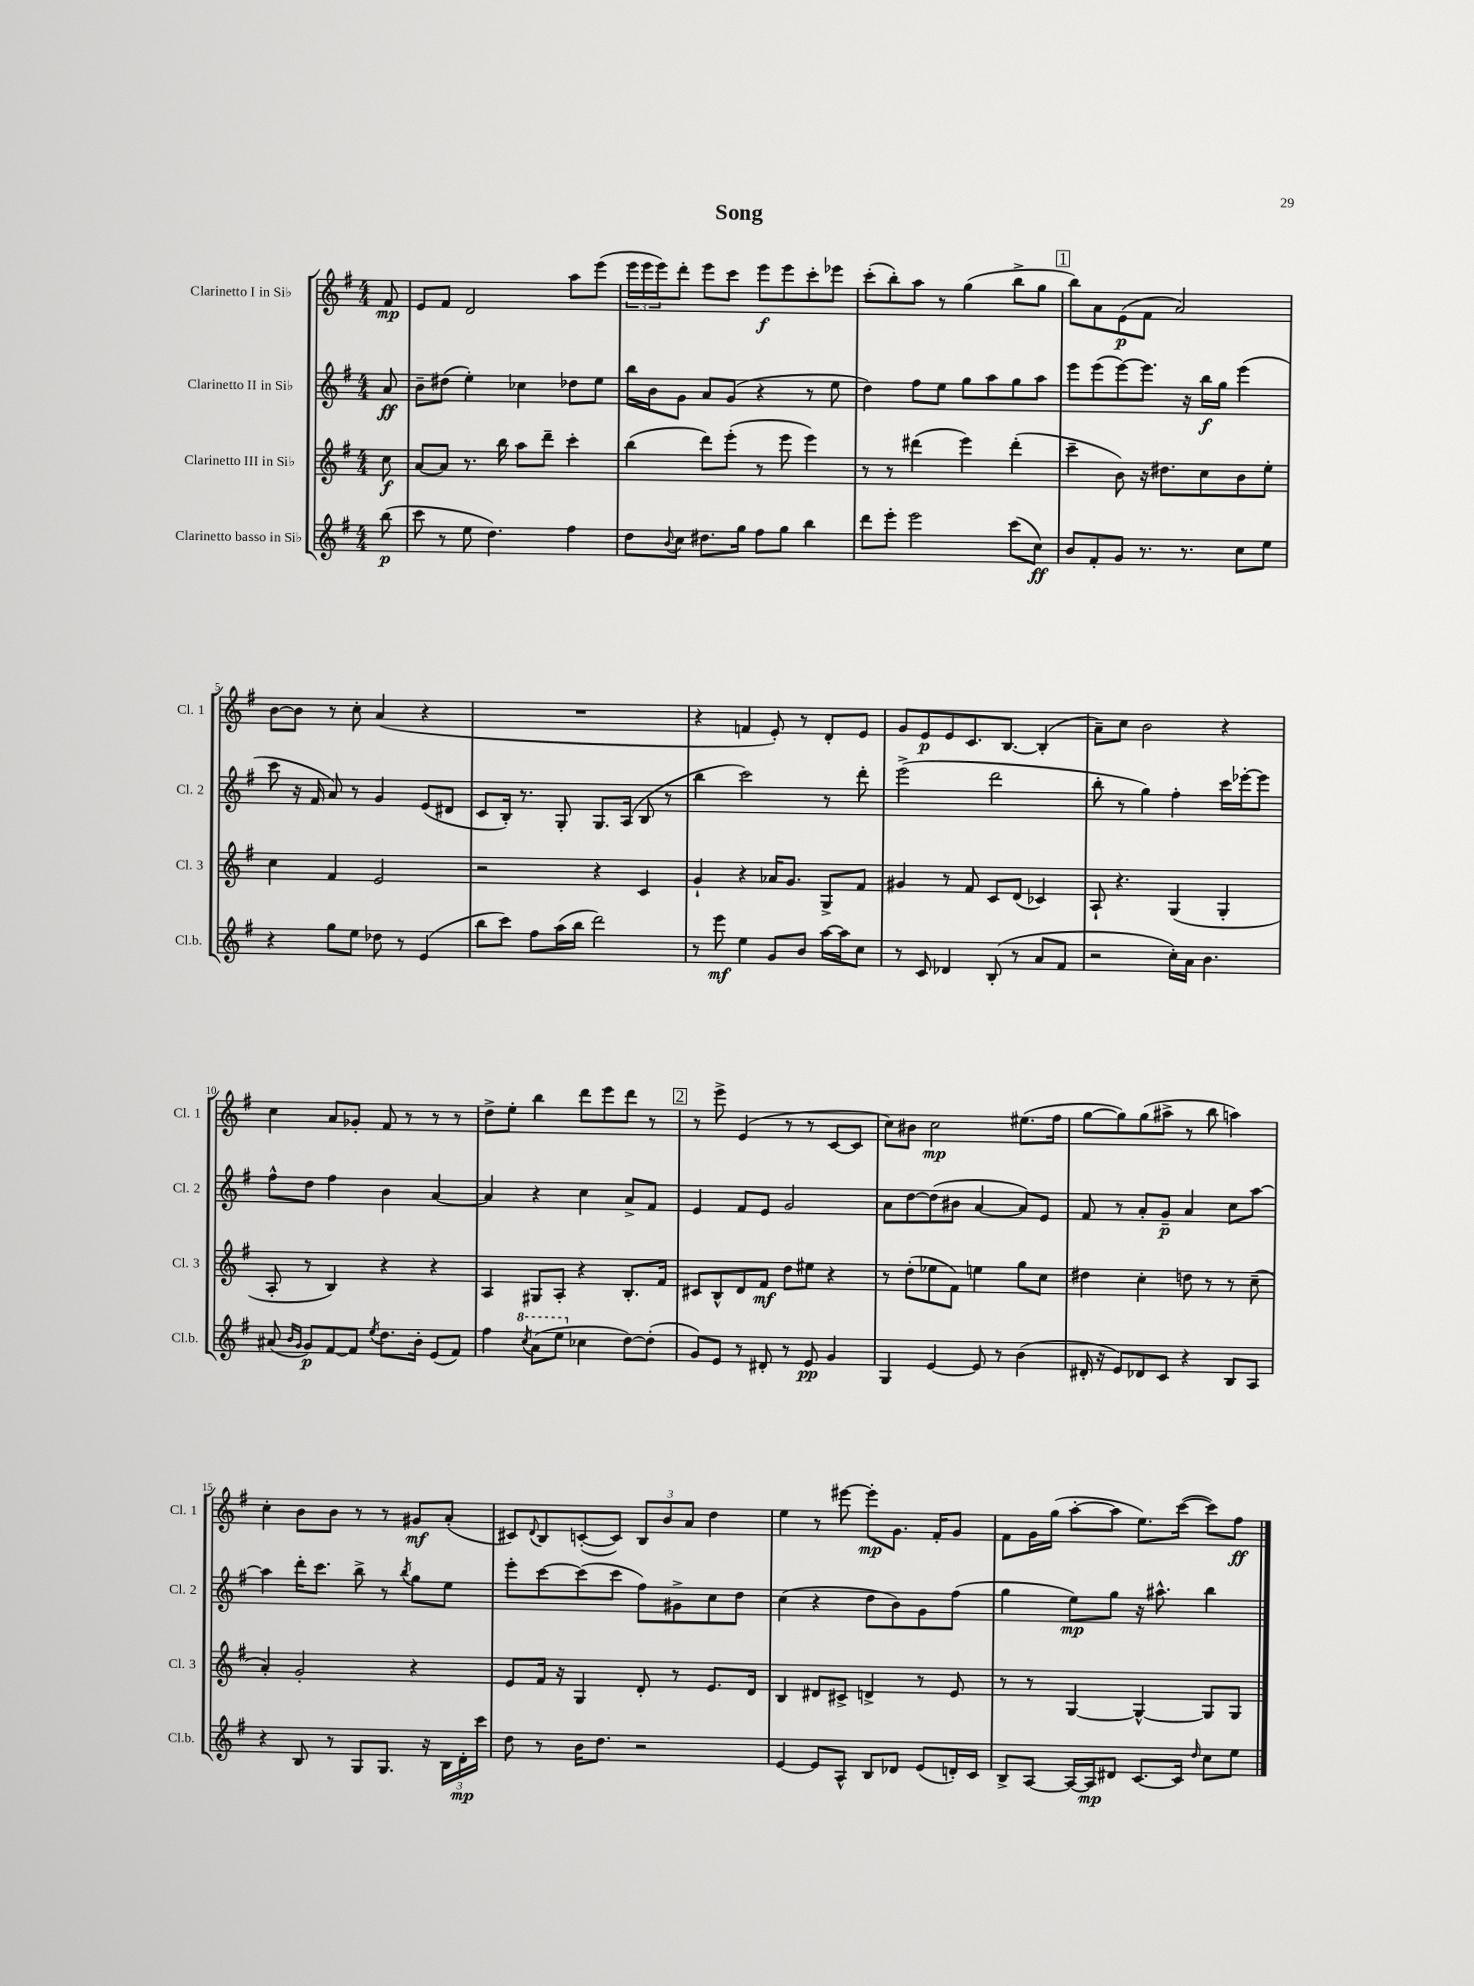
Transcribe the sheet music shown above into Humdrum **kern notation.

**kern	**kern	**kern	**kern
*staff4	*staff3	*staff2	*staff1
*clefG2	*clefG2	*clefG2	*clefG2
*k[f#]	*k[f#]	*k[f#]	*k[f#]
*M4/4	*M4/4	*M4/4	*M4/4
(8bb	8cc	8a	8f#
=	=	=	=
8ccc	[8a	8b~	8e
8r	8a]	(8dd#	8f#
8ee	8.r	4ee')	2d
4.dd)	.	.	.
.	16bb	.	.
.	8aa	4cc-	.
.	8ddd~	.	.
4ff#	4ccc'	8dd-	8aa
.	.	8ee	(8eee
=	=	=	=
8dd	(4bb	16bb	24eee
.	.	.	24eee
.	.	16b	.
.	.	.	24eee)
8qqb	.	.	.
8cc	.	8g	8ddd'
8.dd#	8ddd)	8a	8eee
.	(8eee'	(8g	8ccc
16gg	.	.	.
8ff#	8r	4r	8eee
8gg	8eee	.	8eee
4bb	4eee)	8r	8ccc'
.	.	8ee	8eee-
=	=	=	=
8ddd	8r	4dd)	(8ccc'
8eee'	8r	.	8bb')
2eee	(4ddd#	8ff#	8aa
.	.	8ee	8r
.	4eee)	8gg	(4gg
.	.	8aa	.
(8ccc	(4ddd#'	8gg	8bb^
8cc)	.	8aa	8gg
=	=	=	=
8b	4ccc~	8eee	8bb)
8f#'	.	(8eee	8a
8g	8b)	[8eee)	(8e
8.r	16r	8.eee]	8f#
.	8.dd#	.	.
.	.	.	2a)
8.r	.	16r	.
.	8cc	16bb	.
.	.	16gg	.
8cc	8b	(4eee	.
8ee	8ee'	.	.
=	=	=	=
4r	4cc	8ccc	[8b
.	.	16r	8b]
.	.	16f#	.
8gg	4f#	8a)	8r
8ee	.	8r	8cc'
8dd-	2e	4g	(4a
8r	.	.	.
(4e	.	(8e	4r
.	.	8d#	.
=	=	=	=
8bb	2r	8c	1r
8ccc)	.	16B')	.
.	.	8.r	.
8ff#	.	.	.
(16aa	.	8G'	.
16bb	.	.	.
2ddd)	4r	8.G	.
.	.	(16A	.
.	4c	8B	.
.	.	8r	.
=	=	=	=
8r	4g`	4bb	4r
8eee	.	.	.
4ee	4r	2ccc)	4f
8g	16a-	.	8e')
.	8.g	.	.
8b	.	.	8r
[16aa	8G^	8r	8d'
16aa]	.	.	.
8cc	8f#	8ddd'	8e
=	=	=	=
8r	4g#	(2eee^	8g
8c	.	.	8e
4d-	8r	.	8e
.	8f#	.	8.c
(8B'	8c	2ddd	.
.	.	.	[8.B
8r	(8d	.	.
8a	4c-)	.	(4B']
8f#	.	.	.
=	=	=	=
2r	8A`	8bb'	8a~)
.	4.r	8r	8cc
.	.	4gg)	2b
16cc')	(4G	4ff#'	.
16a	.	.	.
4.b	.	.	.
.	4G'	16ccc	4r
.	.	[16eee-'	.
.	.	8eee-]	.
=	=	=	=
(8a#	8A'	8ff#^^	4cc
16qqb	.	.	.
16qqg	.	.	.
8g)	8r	8dd	.
[8f#	4B)	4ff#	8a
8f#]	.	.	8g-'
8qee	.	.	.
8.dd	4r	4b	8f#
.	.	.	8r
16b'	.	.	.
(8e	4r	[4a	8r
8f#)	.	.	8r
=	=	=	=
4ff#	4A	4a]	8dd^
.	.	.	8ee'
8qccc	.	.	.
(8aa	8G#	4r	4bb
8eee	8A'	.	.
4cc-	4r	4cc	8ddd
.	.	.	8eee
[8dd)	8.B'	8a^	8ddd
(8dd']	.	8f#	8r
.	16f#	.	.
=	=	=	=
8g)	8c#	4e	8r
8e	8B^^	.	8eee^
8r	8d	8f#	(4e
8d#'	8f#	8e	.
8r	8dd	2g	8r
8e	8ee#	.	8r
4g	4r	.	[8c
.	.	.	8c]
=	=	=	=
4G	8r	8a	8cc)
.	(8dd'	[8dd	8b#
[4e	8ee-	(8dd]	2cc
.	8f#)	8b#	.
8e]	4ee	[4a	.
8r	.	.	.
(4b	8gg	8a])	(8.ee#
.	8cc	8e	.
.	.	.	16ff#
=	=	=	=
16d#'	4dd#	8f#	[8gg
16r	.	.	.
8e)	.	8r	8gg])
8d-	4cc'	8a'	(8gg
8c	.	8g~	8aa#^
4r	8dd	4a	8r
.	8r	.	8bb
8B	8r	8cc	4aa)
8A	(8cc~	[8aa	.
=	=	=	=
4r	4a')	4aa]	4cc'
8B	2g'	16ddd'	8b
.	.	8.ccc	.
8r	.	.	8b
8G	.	8bb^	8r
8.G	.	8r	8r
.	.	8qbb	.
.	4r	8gg	8g#
16r	.	.	.
24B	.	8ee	(8a'
24d'	.	.	.
24ccc	.	.	.
=	=	=	=
8dd	8e	8eee'	8c#)
.	.	.	8qqd
8r	16f#	[8ccc	8B
.	16r	.	.
16b	4G	(8ccc]	([8c'
8.dd	.	.	.
.	.	8ccc	8c])
2r	8d'	8ff#)	12B
.	.	.	12b
.	8r	8g#^	.
.	.	.	12a
.	8.e	8cc	4dd
.	.	8dd	.
.	16d	.	.
=	=	=	=
[4e	4B	(4cc	4ee
8e]	8d#	4r	8r
8A^^	8c#^	.	[8eee#
8B	4d^	8dd	8eee#']
8d-	.	8b)	8.g
(8e	8r	8g	.
.	.	.	16f#'
16d')	8e	(8ff#	8g
16c	.	.	.
=	=	=	=
8B^	8r	4gg	8f#
[8A	8r	.	16g
.	.	.	(16gg
16A_	[4G	8ee)	[8aa'
16A]	.	.	.
8d#	.	8gg	8aa]
[8.c	4G^^_	16r	8.ee)
.	.	8.aa#^^	.
16c]	.	.	([16ccc
16qqdd	.	.	.
8cc	8G]	4bb	8ccc])
8ee	8G	.	8ff#
==	==	==	==
*-	*-	*-	*-
